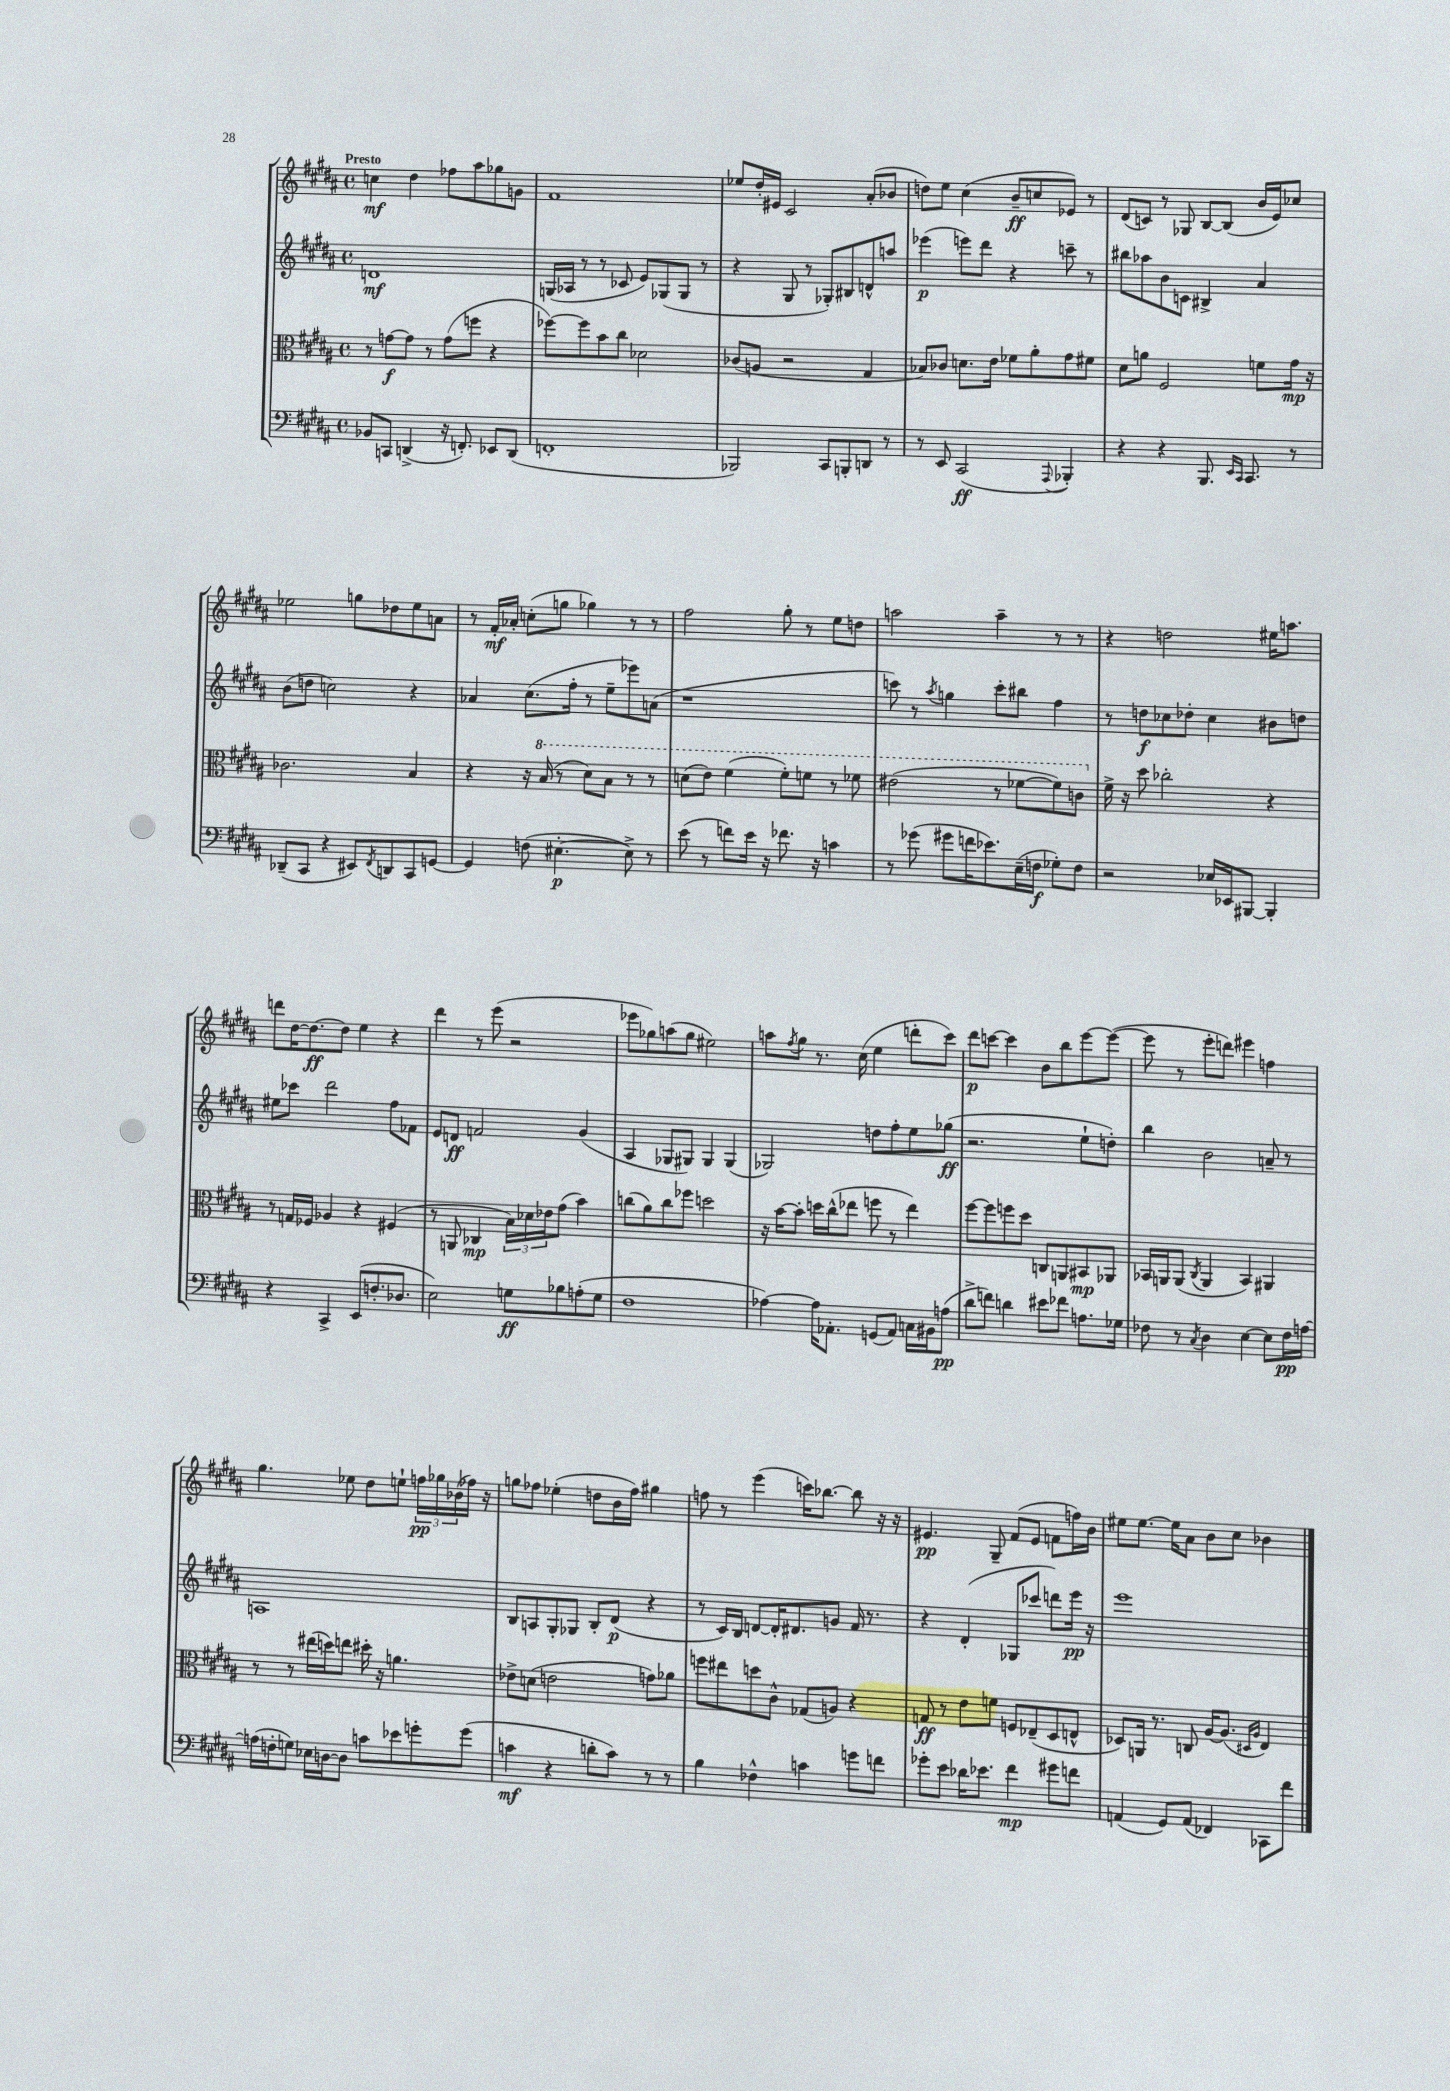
<<
\new StaffGroup <<
\new Staff = "s0" {
    \clef treble \key b \major \defaultTimeSignature \time 4/4 \tempo "Presto"
    c''4\mf dis''4 fes''8 ais''8 ges''8 g'8 |
    fis'1 |
    ees''8 dis''16-. eis'16 cis'2 ais'8-.( bes'8 |
    d''8) e''8 cis''4( b'8--\ff c''8 ees'8) r8 |
    dis'8( c'8) r8 ges8 b8~ b8( b'16 e'16) ces''8 |
    ees''2 g''8 des''8 ees''8 a'8 |
    r8 fis'16-.\mf aes'16-. c''8-.( g''8 ges''4) r8 r8 |
    fis''2 gis''8-. r8 e''8 d''8 |
    a''2 a''4-- r8 r8 |
    r4 d''2 eis''16 a''8. |
    d'''8 dis''16~ dis''8.~\ff dis''8 e''4 r4 |
    dis'''4 r8 e'''8( r2 |
    ees'''8 ges''8) a''8( ges''8 eis''2) |
    a''8 \acciaccatura { fis''8 } gis''8 r8. cis''16( e''4 d'''8-. cis'''8) |
    dis'''8\p c'''8~ c'''4 b'8 b''8 e'''8~ e'''8~( |
    e'''8 r8 e'''8-. d'''8) eis'''4 f''4 |
    gis''4. ees''8 dis''8 e''8-! \tuplet 3/2 { f''16\pp ges''16 bes'16( } fes''16) r16 |
    g''8 fes''8 ees''4-.( d''8 b'16 fes''16) gis''4 |
    f''8 r8 e'''4( c'''16) bes''8.~ bes''8 r16 r16 |
    eis'4.\pp gis8-- fis'8( eis'8 f'8 f''16) b'16 |
    eis''8 eis''8.~ eis''16 ais'8 b'8 cis''8 bes'4 \bar "|." |
}
\new Staff = "s1" {
    \clef treble \key b \major \defaultTimeSignature \time 4/4
    d'1\mf |
    g16( aes16 r8 r8 ces'8 e'8) ges8( ges8 r8 |
    r4 gis8 r8 ges8-.) bis8 d'8-^ a''8 |
    ees'''4\p( e'''8) dis'''8 r4 c'''8-- r8 |
    bis''8 aes''8 b'8 c'8 bis4-> ais'4 |
    b'8( d''8 c''2) r4 |
    aes'4 cis''8.( fis''16-. r8 e''8-- ees'''8) a'8( |
    r1 |
    c'''8) r8 \acciaccatura { ais''8 } g''4 c'''8-. bis''8 fis''4 |
    r8 d''8\f ces''8 des''8-. ces''4 bis'8 d''8 |
    eis''8 ces'''8 dis'''2 fis''8 fes'8 |
    e'8 d'8\ff f'2 gis'4( |
    ais4 ges8 gis8) gis4 gis4( |
    ges2) d''8 fis''8-. e''8 ges''8\ff( |
    r2. e''8-! d''8-.) |
    b''4 b'2 a'8-- r8 |
    a1 |
    b8 a8 gis8-. ges8 b8-. dis'8\p( r4 |
    r8 cis'16) b16 d'8~ d'16-. dis'8. g'8 fis'16 r8. |
    r4 dis'4-.( ges8 ces'''8 d'''8) e'''16\pp r16 |
    e'''1 \bar "|." |
}
\new Staff = "s2" {
    \clef alto \key b \major \defaultTimeSignature \time 4/4
    r8 g'8~\f g'8 r8 g'8( f''8 r4 |
    fes''8~) fes''8 b'8 cis''8 des'2 |
    ces'8( a8 r2 gis4 |
    bes8) ces'8 d'8. e'16 fes'8 ais'8-. gis'8 fis'8 |
    dis'8 a'8 fis2 f'8 gis'16\mp r16 |
    ces'2. b4 |
    r4 r16 \ottava #1 b'16( r8 dis''8) b'8 r8 r8 |
    d''8( e''8) fis''4( fis''8-.) f''8 r8 fes''8 |
    eis''2( r8 fes''8~ fes''8) c''8 \ottava #0 |
    fis'16-> r16 dis''8 ces''2-. r4 |
    r8 g16 fes16 aes4 r4 fis4( |
    r8 a,8 ces4\mp \tuplet 3/2 { b16) des'16 ees'16 } gis'8( b'4) |
    c''8( ais'8) c''8 fes''8 d''2 |
    r16 b'16~ b'8-. d''16 cis''16-^( ees''8 f''8 r8 ees''4) |
    fis''8~ fis''8 f''8 dis''8 c8 a,8 bis,8\mp aes,8 |
    bes,16 a,16 a,8( \acciaccatura { cis8 } a,4 bes,4) ais,4 |
    r8 r8 eis''16( d''16) e''8 dis''16-. r16 a'4. |
    ees'8-> d'8( e'2 g'8) aes'8 |
    f''8 eis''8 d''8 cis'8-^ ges8( a8) r4 |
    g8\ff r8 e'8 f'8 f8 ees8--( dis8 e8-^ |
    des8) a,16 r8. c8 ais16~ ais8.( \grace { dis16 ais16 } e4) \bar "|." |
}
\new Staff = "s3" {
    \clef bass \key b \major \defaultTimeSignature \time 4/4
    bes,8 c,8 d,4->( r16 f,8.-.) ees,8 d,8( |
    f,1-. |
    bes,,2) cis,8 b,,8-. d,8 r8 |
    r8 e,8 cis,2\ff( \appoggiatura { ais,,8 } bes,,4-.) |
    r4 r4 b,,8. \grace { e,16 cis,16 } cis,8. r8 |
    des,8--( cis,8 r4 eis,8) \acciaccatura { fis,8 } d,8 cis,8 g,8~ |
    g,4 f8( eis4.~-.\p eis8->) r8 |
    e'8( r8 f'8) e'16 r16 fes'8. r16 c'4 |
    r8 ges'8( gis'8 f'16 ees'8.) e16--( f16\f ges8-.) f8 |
    r2 ees16 ees,16 bis,,8~ bis,,4-. |
    r4 cis,4-> e,8( f8.-. des8. |
    e2) g8\ff bes8 a8-.( g8 |
    fis1 |
    aes4~) aes16 aes,8.-. g,8( aes,8) c16 bis,16 a8\pp( |
    dis'8-> f'8) d'4 eis'8 fes'8 a8. ges16 |
    fes8 r8 \acciaccatura { cis8 } dis4 e4~ e8 fes16\pp a16~ |
    a16( f16-. g8) ees16 d16~ d8 c'8 ees'8 g'8-. g'8( |
    c'4\mf r4 d'8-. c'8) r8 r8 |
    b4 fes4-^ c'4 g'8 f'8 |
    ges'8-. e'8 des'16 ees'8. fis'4\mp gis'8 f'8 |
    a,4( gis,8) a,8( fes,4) ces,8 fis'8 \bar "|." |
}
>>
>>
\layout { \context { \Score \remove "Bar_number_engraver" } }
